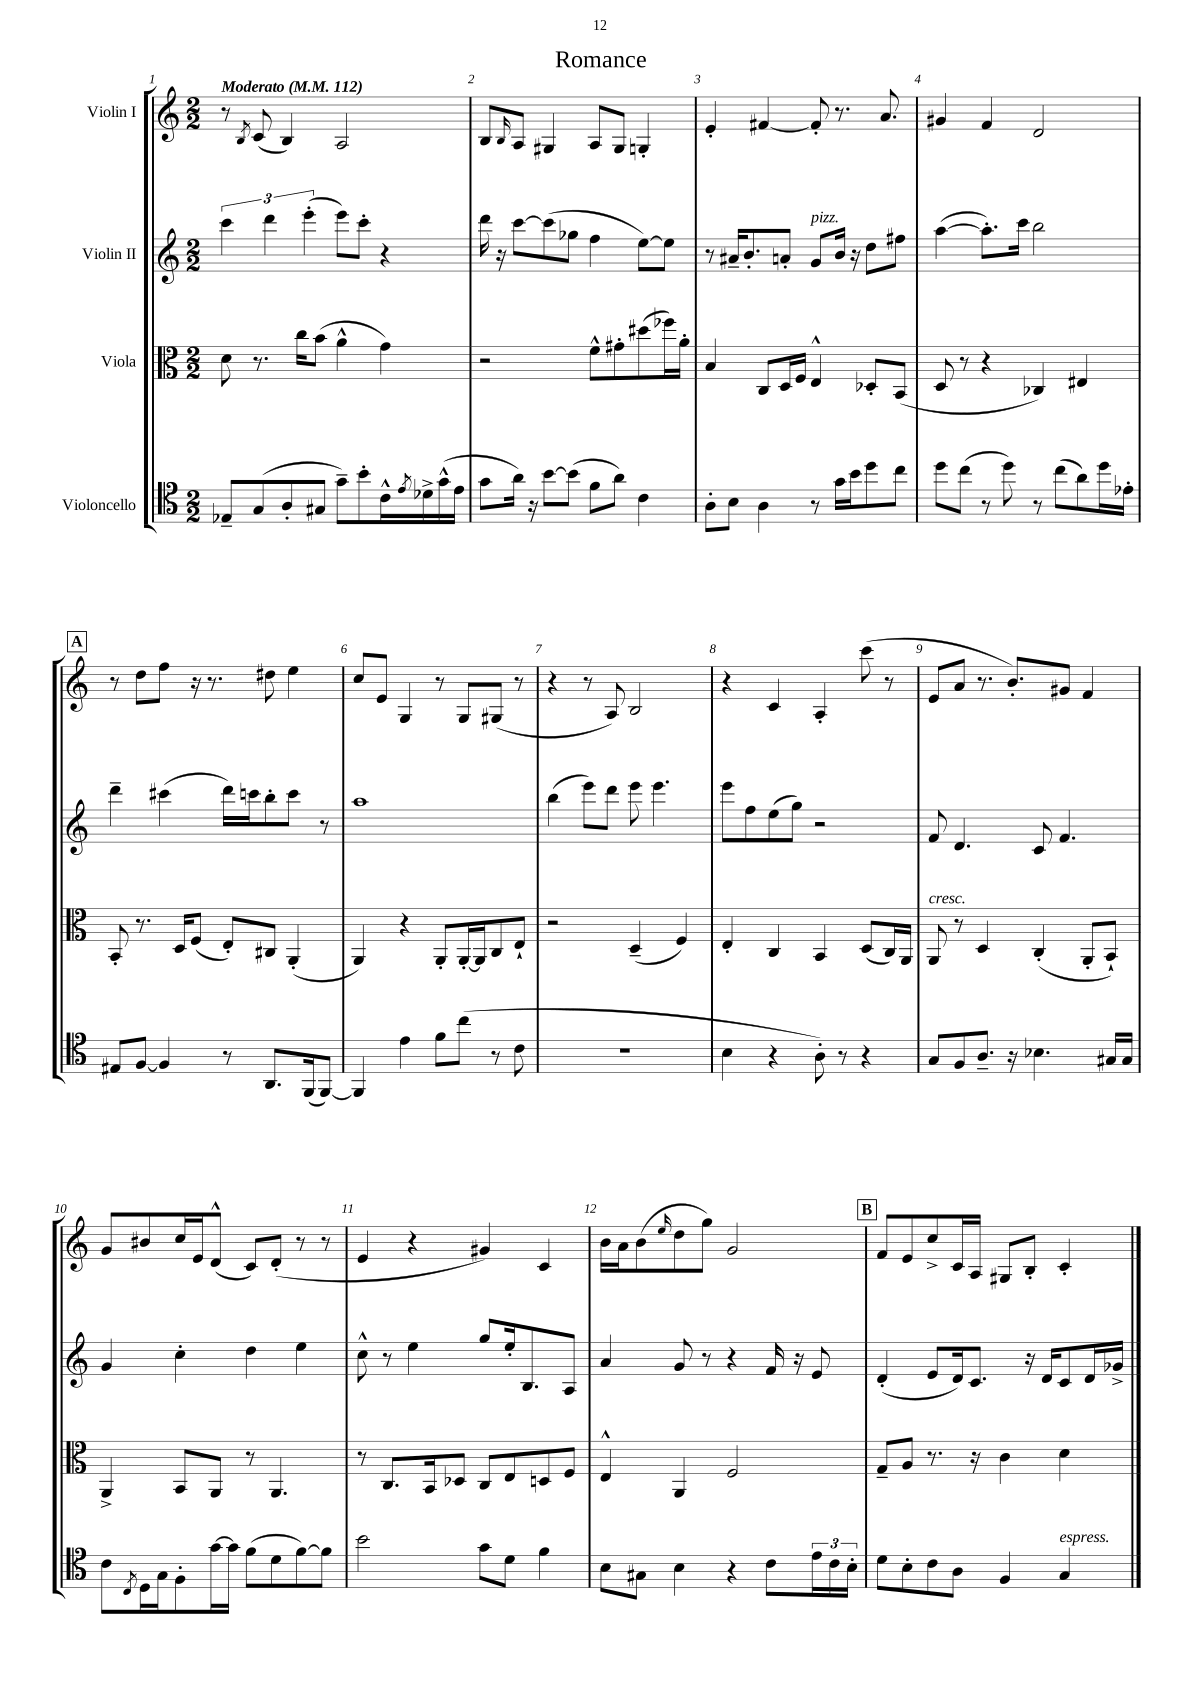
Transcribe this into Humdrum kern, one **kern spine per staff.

**kern	**kern	**kern	**kern
*part4	*part3	*part2	*part1
*staff4	*staff3	*staff2	*staff1
*I"Violoncello	*I"Viola	*I"Violin II	*I"Violin I
*clefC4	*clefC3	*clefG2	*clefG2
*k[]	*k[]	*k[]	*k[]
*M2/2	*M2/2	*M2/2	*M2/2
*MM112	*MM112	*MM112	*MM112
=1	=1	=1	=1
!	!	!	!LO:TX:a:B:t=Moderato
8E-X~/L	8d\	6ccc\	8r
.	.	.	8qB/
(8G/	8.r	.	(8c/
.	.	6ddd\	.
8A'/	.	.	4B/)
.	16cc\KL	.	.
.	.	(6eee'\	.
8G#X/J	(8b\J	.	.
8g~\L)	4a^^\	8eee\L)	2A/
8b'\	.	8ccc'\J	.
16c^^\L	4g\)	4r	.
8qe/	.	.	.
16d-X^\	.	.	.
(16g^^\	.	.	.
16e\JJ	.	.	.
=2	=2	=2	=2
8g\L	2r	16ddd\	8B/L
.	.	16r	.
.	.	.	16qqB/
16a\Jk)	.	[8ccc\L	8A/J
16r	.	.	.
[8b\L	.	(8ccc\]	4G#X/
(8b\J]	.	8gg-X\J	.
8f\L	8f^^\L	4ff\	8A/L
8a\J)	8g#X'\	.	8G#/J
4c\	(8dd#X\	[8ee\L)	4Gn'/
.	16ff-X\L)	8ee\J]	.
.	16a'\JJ	.	.
=3	=3	=3	=3
8A'\L	4B/	8r	4e'/
8B\J	.	16a#X~/KL	.
.	.	8.b'/	.
4A\	8C/L	.	[4f#X/
.	16D/L	8an'/J	.
.	16F/JJ	.	.
!	!	!LO:TX:a:i:t=pizz.	!
8r	4E^^/	8g/L	8f#'/]
16g\LL	.	16b/Jk	8.r
16b\J	.	16r	.
8dd\	8D-X'/L	8dd\L	.
.	.	.	8.a/
8cc\J	(8BB/J	8ff#X\J	.
=4	=4	=4	=4
8dd\L	8D/	([4aa\	4g#X/
(8cc\J	8r	.	.
8r	4r	8.aa'\L])	4f/
8dd\)	.	.	.
.	.	16ccc\Jk	.
8r	4C-X/)	2bb\	2d/
(8cc\L	.	.	.
8a\)	4E#X/	.	.
16dd\L	.	.	.
16e-X'\JJ	.	.	.
!!LO:LB:g=z
!!LO:REH:place=s1:t=A
=5	=5	=5	=5
8E#X/L	8BB'/	4ddd~\	8r
[8F/J	8.r	.	8dd\L
4F/]	.	(4ccc#X\	8ff\J
.	16D/KL	.	.
.	(8F/J	.	16r
.	.	.	8.r
8r	8E'/L)	16ddd\LL)	.
.	.	16cccn\J	.
8.AA/L	8C#X/J	8bb'\	8dd#X\
.	(4AA'/	8ccc\J	4ee\
(16FF/k	.	.	.
[8FF/J)	.	8r	.
=6	=6	=6	=6
4FF/]	4AA/)	1aa	8cc/L
.	.	.	8e/J
4e\	4r	.	4G/
8f\L	8AA'/L	.	8r
(8cc\J	[16AA'/L	.	8G/L
.	16AA/J]	.	.
8r	8C/	.	(8G#X/J
8c\	8E`/J	.	8r
=7	=7	=7	=7
1r	2r	(4bb\	4r
.	.	8eee\L)	8r
.	.	8ddd\J	8A/)
.	(4D~/	8eee\	2B/
.	.	4.eee\	.
.	4F/)	.	.
=8	=8	=8	=8
4B\	4E'/	8eee\L	4r
.	.	8ff\	.
4r	4C/	(8ee\	4c/
.	.	8gg\J)	.
8A'\)	4BB/	2r	4A'/
8r	.	.	.
4r	(8D/L	.	(8ccc\
.	16C/L)	.	8r
.	16AA/JJ	.	.
=9	=9	=9	=9
!	!LO:TX:a:i:t=cresc.	!	!
8G/L	8AA/	8f/	8e/L
8F/	8r	4.d/	8a/J
8.A~/J	4D/	.	8.r
16r	.	.	8.b'/L)
4.B-X\	(4C'/	8c/	.
.	.	4.f/	8g#X/J
.	8AA'/L	.	4f/
16G#X/LL	8BB`/J)	.	.
16G#/JJ	.	.	.
!!LO:LB:g=z
=10	=10	=10	=10
8c\L	4AA^/	4g/	8g/L
8qC/	.	.	.
16D\L	.	.	8b#X/
16G\J	.	.	.
8F'\	8BB/L	4cc'\	16cc/L
.	.	.	16e/J
[16g\L	8AA/J	.	(8d^^/J
16g\JJ]	.	.	.
(8f\L	8r	4dd\	8c/L)
8d\	4.AA/	.	(8d'/J
[8f\)	.	4ee\	8r
8f\J]	.	.	8r
=11	=11	=11	=11
2b\	8r	8cc^^\	4e/
.	8.C/L	8r	.
.	.	4ee\	4r
.	16BB/k	.	.
.	8D-X/J	.	.
8g\L	8C/L	8gg/L	4g#X/)
8d\J	8E/	16ee'/k	.
.	.	8.B/	.
4f\	8Dn/	.	4c/
.	8F/J	8A/J	.
=12	=12	=12	=12
8B\L	4E^^/	4a/	16b\LL
.	.	.	16a\J
8G#X\J	.	.	(8b\
.	.	.	16qqee/
4B\	4AA/	8g/	8dd\
.	.	8r	8gg\J)
4r	2F/	4r	2g/
8c\L	.	16f/	.
.	.	16r	.
24e\L	.	8e/	.
24c\	.	.	.
24B'\JJ	.	.	.
!!LO:REH:place=s1:t=B
=13	=13	=13	=13
8d\L	8G~/L	(4d'/	8f/L
8B'\	8A/J	.	8e/
8c\	8.r	8e/L	8cc^/
8A\J	.	16d/k)	16c/L
.	16r	8.c/J	16A/JJ
4F/	4c\	.	8G#X/L
.	.	16r	8B'/J
.	.	16d/KL	.
!LO:TX:a:i:t=espress.	!	!	!
4G/	4d\	8c/	4c'/
.	.	16d/L	.
.	.	16g-X^/JJ	.
==	==	==	==
*-	*-	*-	*-
